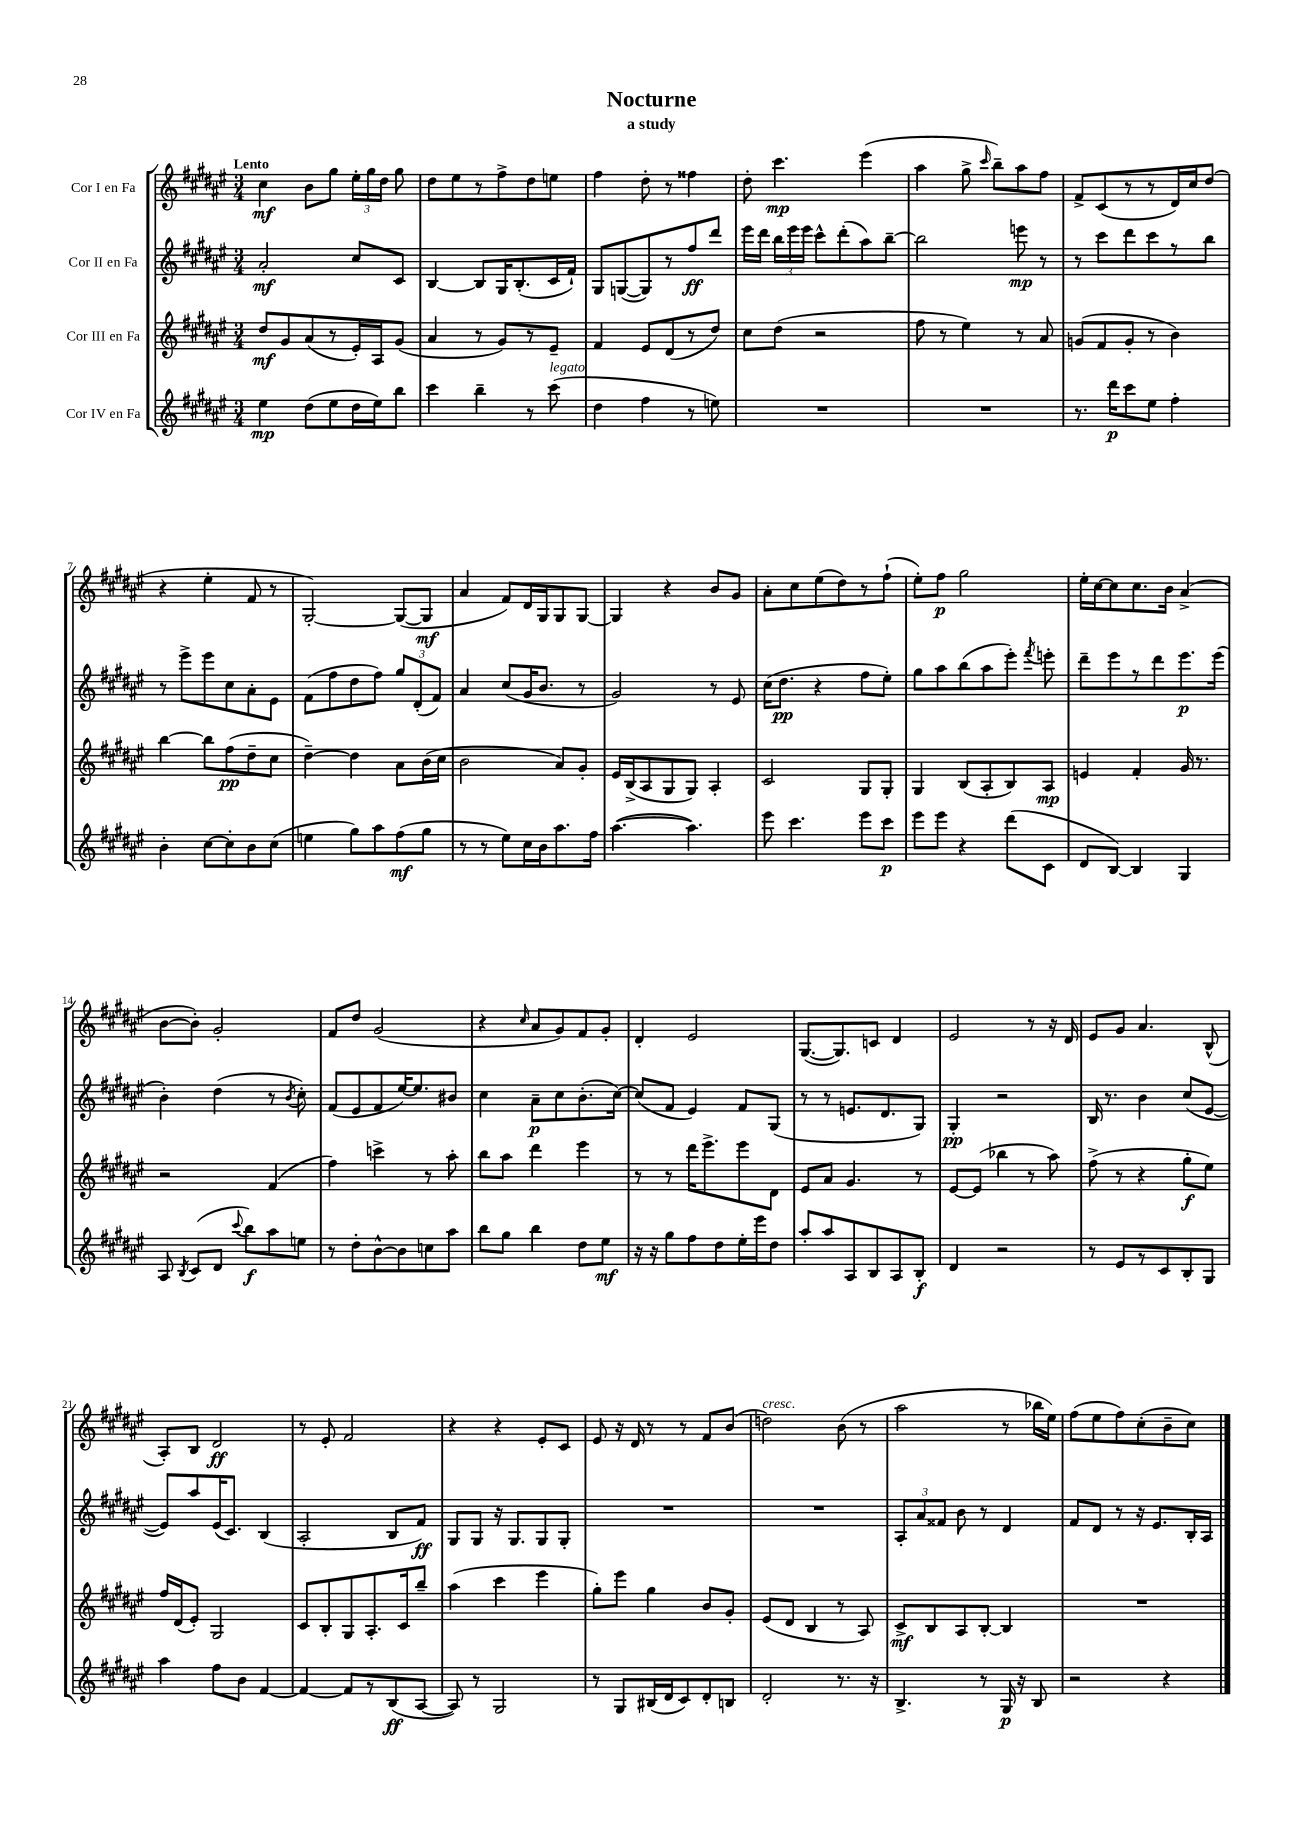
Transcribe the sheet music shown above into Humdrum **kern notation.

**kern	**kern	**kern	**kern
*staff4	*staff3	*staff2	*staff1
*clefG2	*clefG2	*clefG2	*clefG2
*k[f#c#g#d#a#e#]	*k[f#c#g#d#a#e#]	*k[f#c#g#d#a#e#]	*k[f#c#g#d#a#e#]
*M3/4	*M3/4	*M3/4	*M3/4
4ee#	8dd#	2a#'	4cc#
.	8g#	.	.
(8dd#	(8a#	.	8b
8ee#	8r	.	8gg#
16dd#	16e#')	8cc#	24ee#'
.	.	.	24gg#
16ee#)	16A#	.	.
.	.	.	24dd#
8bb	(8g#	8c#	8gg#
=	=	=	=
4ccc#	4a#	[4B	8dd#
.	.	.	8ee#
4bb~	8r	8B]	8r
.	8g#)	16G#	8ff#^
.	.	(8.B'	.
8r	8r	.	8dd#
(8ccc#	8e#~	16c#	8ee
.	.	16f#`)	.
=	=	=	=
4dd#	4f#	8G#	4ff#
.	.	([8G	.
4ff#	8e#	8G])	8dd#'
.	(8d#	8r	8r
8r	8r	8ff#	4ff##
8ee)	8dd#)	8ddd#	.
=	=	=	=
2.r	8cc#	16eee#	8dd#'
.	.	16ddd#	.
.	(8dd#	24bb	4.ccc#
.	.	24eee#	.
.	.	24eee#	.
.	2r	8ccc#^^	.
.	.	(8ddd#'	.
.	.	8aa#)	(4eee#
.	.	[8bb~	.
=	=	=	=
2.r	8ff#	2bb]	4aa#
.	8r	.	.
.	4ee#)	.	8gg#^
.	.	.	16qqccc#
.	.	.	8bb~)
.	8r	8eee	8aa#
.	8a#	8r	8ff#
=	=	=	=
8.r	(8g	8r	8f#^
.	8f#	8ccc#	(8c#
16ddd#	.	.	.
8ccc#	8g'	8ddd#	8r
8ee#	8r	8ccc#	8r
4ff#'	4b)	8r	16d#)
.	.	.	16cc#
.	.	8bb	(8dd#
=	=	=	=
4b'	[4bb	8r	4r
.	.	8eee#^	.
[8cc#	8bb]	8eee#	4ee#'
8cc#']	(8ff#	8cc#	.
8b	8dd#~	8a#'	8f#
(8cc#	8cc#	8e#	8r
=	=	=	=
4ee	[4dd#~)	(8f#	[2G#')
.	.	8ff#	.
8gg#)	4dd#]	8dd#	.
8aa#	.	8ff#)	.
(8ff#	8a#	12gg#	(8G#_
.	.	(12d#'	.
8gg#	(16b	.	8G#]
.	.	12f#)	.
.	16cc#	.	.
=	=	=	=
8r	2b	4a#	4a#
8r	.	.	.
8ee#)	.	(8cc#	8f#)
16cc#	.	16g#	16d#
16b	.	8.b	16G#
8.aa#	8a#)	.	8G#
.	8g#'	8r	[8G#
16ff#	.	.	.
=	=	=	=
([4.aa#	16e#	2g#)	4G#]
.	(16B^	.	.
.	8A#	.	.
.	8G#	.	4r
4.aa#])	8G#)	.	.
.	4A#'	8r	8b
.	.	8e#	8g#
=	=	=	=
8eee#	2c#	(16cc#	8a#'
.	.	8.dd#	.
4.ccc#	.	.	8cc#
.	.	4r	(8ee#
.	.	.	8dd#)
8eee#	8G#	8ff#	8r
8ccc#	8G#'	8ee#')	(8ff#`
=	=	=	=
8eee#	4G#	8gg#	8ee#')
8eee#	.	8aa#	8ff#
4r	(8B	(8bb	2gg#
.	8A#'	8aa#	.
(8ddd#	8B)	8eee#')	.
.	.	8qfff#	.
8c#	8A#	8eee'	.
=	=	=	=
8d#	4e	8ddd#~	16ee#'
.	.	.	[16cc#
[8B)	.	8eee#	8cc#]
4B]	4f#'	8r	8.cc#
.	.	8ddd#	.
.	.	.	16b
4G#	16g#	8.eee#	(4a#^
.	8.r	.	.
.	.	(16eee#	.
=	=	=	=
8A#	2r	4b')	[8b
8qB	.	.	.
(8c#	.	.	8b'])
8d#	.	(4dd#	2g#'
8qqccc#	.	.	.
8bb)	.	.	.
8aa#	(4f#	8r	.
.	.	8qb	.
8ee	.	8cc#')	.
=	=	=	=
8r	4ff#)	(8f#	8f#
8dd#'	.	8e#	8dd#
[8b^^	4ccc^	8f#	(2g#
8b]	.	[16ee#)	.
.	.	8.ee#]	.
8cc	8r	.	.
8aa#	8aa#'	8b#	.
=	=	=	=
8bb	8bb	4cc#	4r
8gg#	8aa#	.	.
.	.	.	16qqcc#
4bb	4ddd#	8a#~	8a#
.	.	8cc#	8g#)
8dd#	4eee#	(8.b'	8f#
8ee#	.	.	8g#'
.	.	[16cc#)	.
=	=	=	=
16r	8r	(8cc#]	4d#'
16r	.	.	.
8gg#	8r	8f#	.
8ff#	16ddd#	4e#)	2e#
.	8.eee#^	.	.
8dd#	.	.	.
16ee#'	8eee#	8f#	.
16eee#	.	.	.
8dd#	8d#	(8G#	.
=	=	=	=
8aa#'	8e#	8r	([8.G#
8aa#	8a#	8r	.
.	.	.	8.G#])
8A#	4.g#	8.e	.
8B	.	.	8c
.	.	8.d#	.
8A#	.	.	4d#
8B'	8r	8G#)	.
=	=	=	=
4d#	[8e#	4G#'	2e#
.	(8e#]	.	.
2r	4bb-	2r	.
.	8r	.	8r
.	8aa#)	.	16r
.	.	.	16d#
=	=	=	=
8r	(8ff#^	16B	8e#
.	.	8.r	.
8e#	8r	.	8g#
8r	4r	4b	4.a#
8c#	.	.	.
8B'	8gg#'	(8cc#	.
8G#	8ee#)	[8e#	(8B^^
=	=	=	=
4aa#	16ff#	8e#])	8A#')
.	(16d#	.	.
.	8e#')	8aa#	8B
8ff#	2G#	(16e#	2d#
.	.	8.c#)	.
8b	.	.	.
[4f#	.	(4B	.
=	=	=	=
4f#_	8c#	2A#'	8r
.	8B'	.	8e#'
8f#]	8G#	.	2f#
8r	8.A#'	.	.
(8B	.	8B	.
.	16c#	.	.
[8A#	8bb~	8f#)	.
=	=	=	=
8A#])	(4aa#	8G#	4r
8r	.	8G#	.
2G#	4ccc#	16r	4r
.	.	8.G#	.
.	4eee#	8G#	8e#'
.	.	8G#'	8c#
=	=	=	=
8r	8gg#')	2.r	8e#
8G#	8eee#	.	16r
.	.	.	16d#
(16B#	4gg#	.	8r
16d#	.	.	.
8c#)	.	.	8r
8d#'	8b	.	8f#
8B	8g#'	.	(8b
=	=	=	=
2d#'	(8e#	2.r	2dd)
.	8d#	.	.
.	4B	.	.
8.r	8r	.	(8b
.	8A#)	.	8r
16r	.	.	.
=	=	=	=
4.B^	8c#^	12A#'	2aa#
.	.	12a#	.
.	8B	.	.
.	.	12f##	.
.	8A#	8b	.
8r	[8B'	8r	.
16G#	4B]	4d#	8r
16r	.	.	.
8B	.	.	16bb-
.	.	.	16ee#)
=	=	=	=
2r	2.r	8f#	(8ff#
.	.	8d#	8ee#
.	.	8r	8ff#)
.	.	16r	(8cc#'
.	.	8.e#	.
4r	.	.	8b~
.	.	16B'	8cc#)
.	.	16A#	.
==	==	==	==
*-	*-	*-	*-
